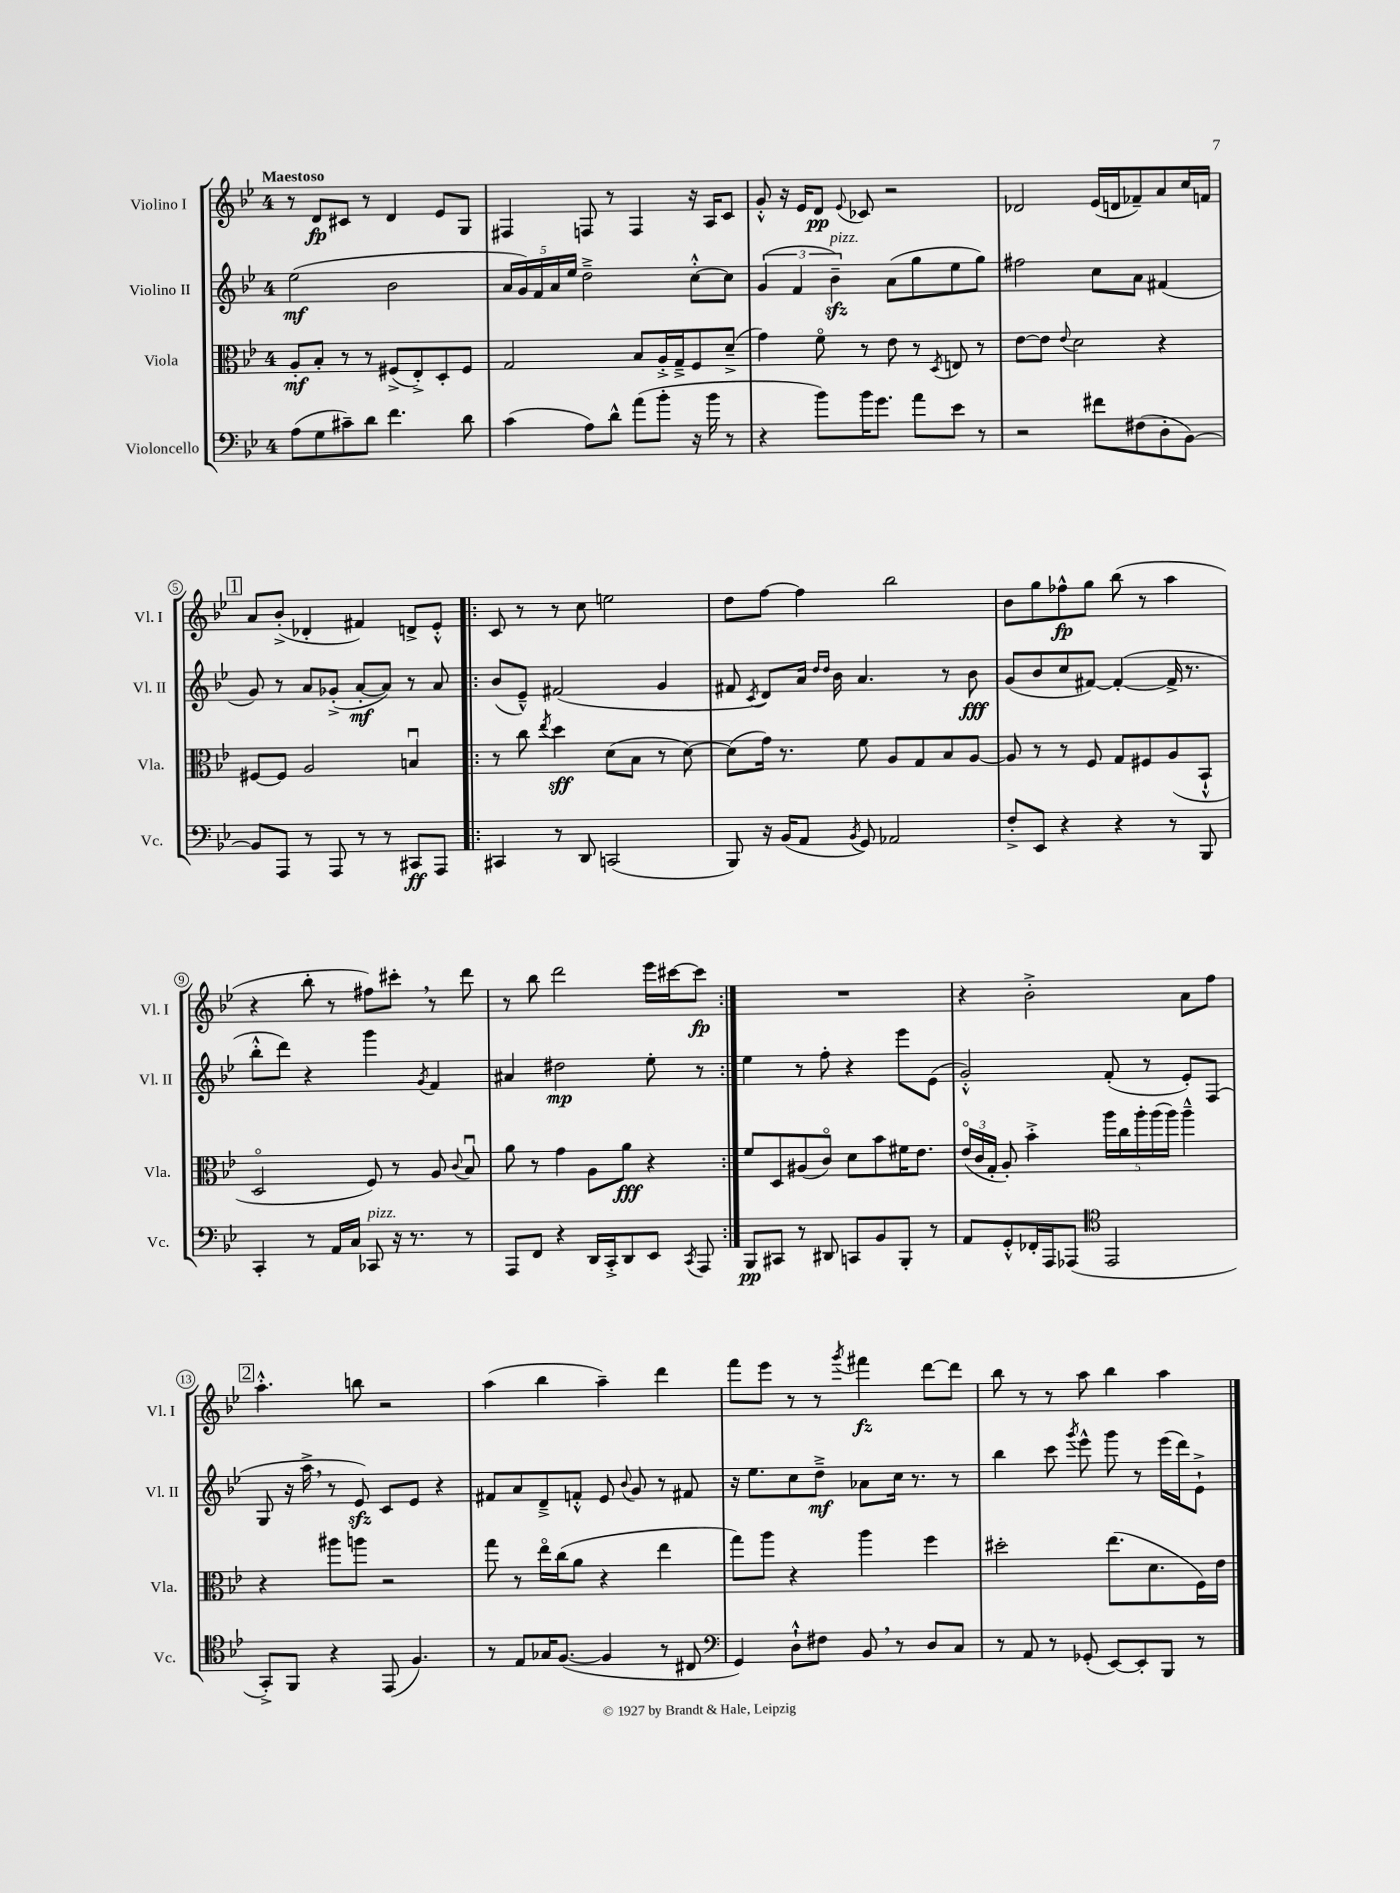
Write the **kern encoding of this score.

**kern	**dynam	**kern	**dynam	**kern	**dynam	**kern	**dynam
*part4	*part4	*part3	*part3	*part2	*part2	*part1	*part1
*staff4	*staff4	*staff3	*staff3	*staff2	*staff2	*staff1	*staff1
*I"Violoncello	*	*I"Viola	*	*I"Violino II	*	*I"Violino I	*
*I'Vc.	*	*I'Vla.	*	*I'Vl. II	*	*I'Vl. I	*
*clefF4	*	*clefC3	*	*clefG2	*	*clefG2	*
*k[b-e-]	*	*k[b-e-]	*	*k[b-e-]	*	*k[b-e-]	*
*M4/4	*	*M4/4	*	*M4/4	*	*M4/4	*
=1	=1	=1	=1	=1	=1	=1	=1
!	!	!	!	!	!	!LO:TX:a:B:t=Maestoso	!
(8A\L	.	8A'/L	mf	(2ee-\	mf	8r	.
8G\	.	8B-'/J	.	.	.	8d/L	fp
8c#X~\)	.	8r	.	.	.	8c#X/J	.
8d\J	.	8r	.	.	.	8r	.
4.f\	.	(8F#X^/L	.	2b-\	.	4d/	.
.	.	8E-'^/)	.	.	.	.	.
.	.	8D'/	.	.	.	8e-/L	.
8d\	.	8F#/J	.	.	.	8G/J	.
=2	=2	=2	=2	=2	=2	=2	=2
(4c\	.	2G/	.	20a/LL	.	4F#X/	.
.	.	.	.	20g/)	.	.	.
.	.	.	.	20f/	.	.	.
.	.	.	.	20a/	.	.	.
.	.	.	.	20ee-/JJ	.	.	.
8A\L)	.	.	.	2dd~^\	.	8Fn/	.
8d^^\J	.	.	.	.	.	8r	.
(8a\L	.	8B-/L	.	.	.	4F/	.
8b-'\J	.	16A'^/L	.	.	.	.	.
.	.	16G~^/J	.	.	.	.	.
16r	.	8F/	.	[8cc'^^\L	.	16r	.
16b-\	.	.	.	.	.	16A/KL	.
8r	.	(8d~^/J	.	8cc\J]	.	8c/J	.
=3	=3	=3	=3	=3	=3	=3	=3
4r	.	4g\)	.	(6g/	.	8g'^^/	.
.	.	.	.	.	.	16r	.
.	.	.	.	6f/	.	.	.
.	.	.	.	.	.	16e-/KL	.
8b-\L)	.	8f\	.	.	.	8d/J	pp
!	!	!	!	!LO:TX:a:i:t=pizz.	!	!	!
.	.	.	.	6b-zz~\)	.	.	.
.	.	.	.	.	.	8qqe-/	.
16b-\K	.	8r	.	.	.	8c-X/	.
8.g\J	.	.	.	.	.	.	.
.	.	8e-\	.	(8a\L	.	2r	.
8a\L	.	8r	.	8gg\	.	.	.
.	.	8qD/	.	.	.	.	.
8e-\J	.	8En/	.	8ee-\	.	.	.
8r	.	8r	.	8gg\J)	.	.	.
=4	=4	=4	=4	=4	=4	=4	=4
2r	.	[8e-\L	.	2ff#X\	.	2d-X/	.
.	.	8e-\J]	.	.	.	.	.
.	.	8qqe-/	.	.	.	.	.
.	.	2d\	.	.	.	.	.
8f#X\L	.	.	.	8cc\L	.	(16e-/LL	.
.	.	.	.	.	.	16dn/J	.
(8F#X\	.	.	.	8a\J	.	8f-X~/)	.
8D'\	.	4r	.	(4f#X/	.	8a/	.
[8BB-\J)	.	.	.	.	.	16cc/L	.
.	.	.	.	.	.	16fn/JJ	.
!!LO:LB:g=z
!!LO:REH:place=s1:t=1
=5	=5	=5	=5	=5	=5	=5	=5
8BB-/L]	.	[8F#X/L	.	8g/)	.	8a/L	.
8AAA/J	.	8F#/J]	.	8r	.	(8b-'^/J	.
8r	.	2A/	.	8a/L	.	4d-X'/	.
8AAA/	.	.	.	(8g-X'^/J	.	.	.
8r	.	.	.	[8a'/L	mf	4f#X/)	.
8r	.	.	.	8a/J])	.	.	.
8CC#X/L	ff	4Bnu/	.	8r	.	8dn^/L	.
8AAA/J	.	.	.	8a/	.	8e-'^^/J	.
=6!|:	=6!|:	=6!|:	=6!|:	=6!|:	=6!|:	=6!|:	=6!|:
4CC#X/	.	8r	.	(8b-/L	.	8c/	.
.	.	8cc\	.	8e-~^^/J)	.	8r	.
.	.	8qee-/	.	.	.	.	.
8r	.	4dd\	sff	(2f#X/	.	8r	.
8DD/	.	.	.	.	.	8cc\	.
(2CCn/	.	(8d\L	.	.	.	2een\	.
.	.	8B-\J	.	.	.	.	.
.	.	8r	.	4g/	.	.	.
.	.	[8d\)	.	.	.	.	.
=7	=7	=7	=7	=7	=7	=7	=7
8BBB-/)	.	(8d\L]	.	8f#X/	.	8dd\L	.
.	.	.	.	8qc/	.	.	.
16r	.	16g\Jk)	.	8d/L)	.	[8ff\J	.
(16BB-/KL	.	8.r	.	.	.	.	.
8AA/J	.	.	.	16a/Jk	.	4ff\]	.
.	.	.	.	16qqdd/LL	.	.	.
.	.	.	.	16qqdd/JJ	.	.	.
.	.	.	.	16b-\	.	.	.
8qBB-/	.	.	.	.	.	.	.
8GG/)	.	8f\	.	4.a/	.	.	.
2AA-X/	.	8A/L	.	.	.	2bb-\	.
.	.	8G/	.	.	.	.	.
.	.	8B-/	.	8r	.	.	.
.	.	[8A/J	.	8b-\	fff	.	.
=8	=8	=8	=8	=8	=8	=8	=8
8F'^/L	.	8A/]	.	(8g/L	.	8b-\L	.
8EE-/J	.	8r	.	8b-/	.	8gg\	.
4r	.	8r	.	8cc/	.	8ff-X^^\	fp
.	.	8F/	.	[8f#X/J)	.	8gg\J	.
4r	.	8G/L	.	(4f#'/_	.	(8bb-\	.
.	.	8F#X/	.	.	.	8r	.
8r	.	(8A/	.	16f#^/]	.	4aa\	.
.	.	.	.	8.r	.	.	.
8BBB-/	.	8BB-`^^/J	.	.	.	.	.
!!LO:LB:g=z
=9	=9	=9	=9	=9	=9	=9	=9
4CC'/	.	2D/	.	8bb-'^^\L	.	4r	.
.	.	.	.	8ddd\J)	.	.	.
8r	.	.	.	4r	.	8bb-'\	.
16AA/LL	.	.	.	.	.	8r	.
16C/JJ	.	.	.	.	.	.	.
!LO:TX:a:i:t=pizz.	!	!	!	!	!	!	!
8CC-X/	.	8F/)	.	4ggg\	.	8ff#X\L)	.
16r	.	8r	.	.	.	8ccc#X',\J	.
8.r	.	.	.	.	.	.	.
.	.	.	.	8qg/	.	.	.
.	.	8A/	.	4f/	.	8r	.
.	.	8qqc/	.	.	.	.	.
8r	.	8B-u/	.	.	.	8ddd\	.
=10	=10	=10	=10	=10	=10	=10	=10
8AAA/L	.	8a\	.	4a#X/	.	8r	.
8FF/J	.	8r	.	.	.	8bb-\	.
4r	.	4g\	.	2dd#X\	mp	2ddd\	.
16DD/LL	.	8A\L	.	.	.	.	.
16CC'^/J	.	.	.	.	.	.	.
8DD/	.	8a\J	fff	.	.	.	.
8EE-/J	.	4r	.	8ee-'\	.	16eee-\LL	.
.	.	.	.	.	.	[16ccc#X\J	.
8qCC/	.	.	.	.	.	.	.
8AAA/	.	.	.	8r	.	8ccc#\J]	fp
=11:|!	=11:|!	=11:|!	=11:|!	=11:|!	=11:|!	=11:|!	=11:|!
8BBB-/L	pp	8f/L	.	4ee-\	.	1r	.
8CC#X/J	.	8D/	.	.	.	.	.
8r	.	(8A#X/	.	8r	.	.	.
8DD#X/	.	8c/J)	.	8ff'\	.	.	.
8CCn/L	.	8d\L	.	4r	.	.	.
8BB-/	.	8b-\	.	.	.	.	.
8BBB-'/J	.	16f#X\K	.	8eee-\L	.	.	.
.	.	8.e-\J	.	.	.	.	.
8r	.	.	.	(8e-\J	.	.	.
=12	=12	=12	=12	=12	=12	=12	=12
8AA/L	.	(24e-/LL	.	2g'^^/)	.	4r	.
.	.	24c/	.	.	.	.	.
.	.	24G'/JJ	.	.	.	.	.
8GG'^^/	.	8A'/)	.	.	.	.	.
16FF-X'/L	.	4b-'^\	.	.	.	2b-'^\	.
16AAA/J	.	.	.	.	.	.	.
(8AAA-X/J	.	.	.	.	.	.	.
*clefC4	*	*	*	*	*	*	*
2EE-/	.	20aa\LL	.	(8f'/	.	.	.
.	.	20cc\	.	.	.	.	.
.	.	20aa'\	.	.	.	.	.
.	.	.	.	8r	.	.	.
.	.	(20aa\	.	.	.	.	.
.	.	20aa\JJ)	.	.	.	.	.
.	.	4aa~^^\	.	8e-'/L)	.	8a\L	.
.	.	.	.	(8F/J	.	8ff\J	.
!!LO:LB:g=z
!!LO:REH:place=s1:t=2
=13	=13	=13	=13	=13	=13	=13	=13
8GG'^/L)	.	4r	.	8G/	.	4.aa'^^\	.
8FF/J	.	.	.	16r	.	.	.
.	.	.	.	16aa^,\	.	.	.
4r	.	8aa#X\L	.	8r	.	.	.
.	.	8aan\J	.	8e-zz/)	.	8bbn\	.
(8EE-/	.	2r	.	8c/L	.	2r	.
4.F/)	.	.	.	8e-/J	.	.	.
.	.	.	.	4r	.	.	.
=14	=14	=14	=14	=14	=14	=14	=14
8r	.	8gg\	.	8f#X/L	.	(4aa\	.
8E-/L	.	8r	.	8a/	.	.	.
16G-X/K	.	16ee-\LL	.	8d~^/	.	4bb-\	.
([8.F/J	.	(16cc\J	.	.	.	.	.
.	.	8a\J	.	8fn'^^/J	.	.	.
4F/]	.	4r	.	8e-/	.	4aa~\)	.
.	.	.	.	8qqb-/	.	.	.
.	.	.	.	8g/	.	.	.
8r	.	4ee-\	.	8r	.	4ddd\	.
8C#X/	.	.	.	8f#X/	.	.	.
=15	=15	=15	=15	=15	=15	=15	=15
*clefF4	*	*	*	*	*	*	*
4GG/)	.	8gg\L)	.	16r	.	8fff\L	.
.	.	.	.	8.ee-\L	.	.	.
.	.	8aa\J	.	.	.	8eee-\J	.
8D`^^\L	.	4r	.	8cc\	.	8r	.
8F#X\J	.	.	.	8dd~^\J	mf	8r	.
.	.	.	.	.	.	8qggg/	.
8BB-,/	.	4aa\	.	8a-X\L	.	4fff#X\	fz
8r	.	.	.	16cc\Jk	.	.	.
.	.	.	.	8.r	.	.	.
8D/L	.	4ff\	.	.	.	[8ddd\L	.
8C/J	.	.	.	8r	.	8ddd\J]	.
=16	=16	=16	=16	=16	=16	=16	=16
8r	.	2dd#X'\	.	4bb-\	.	8bb-\	.
8AA/	.	.	.	.	.	8r	.
8r	.	.	.	8ccc\	.	8r	.
.	.	.	.	8qggg/	.	.	.
(8GG-X'/	.	.	.	8eee-^^\	.	8aa\	.
[8EE-/L)	.	(8.ee-\L	.	8ggg\	.	4bb-\	.
8EE-'/]	.	.	.	8r	.	.	.
.	.	8.d\	.	.	.	.	.
8BBB-/J	.	.	.	(16eee-\LL	.	4aa\	.
.	.	.	.	16ddd\J)	.	.	.
8r	.	16F\L)	.	8e-`^\J	.	.	.
.	.	16e-\JJ	.	.	.	.	.
==	==	==	==	==	==	==	==
*-	*-	*-	*-	*-	*-	*-	*-
